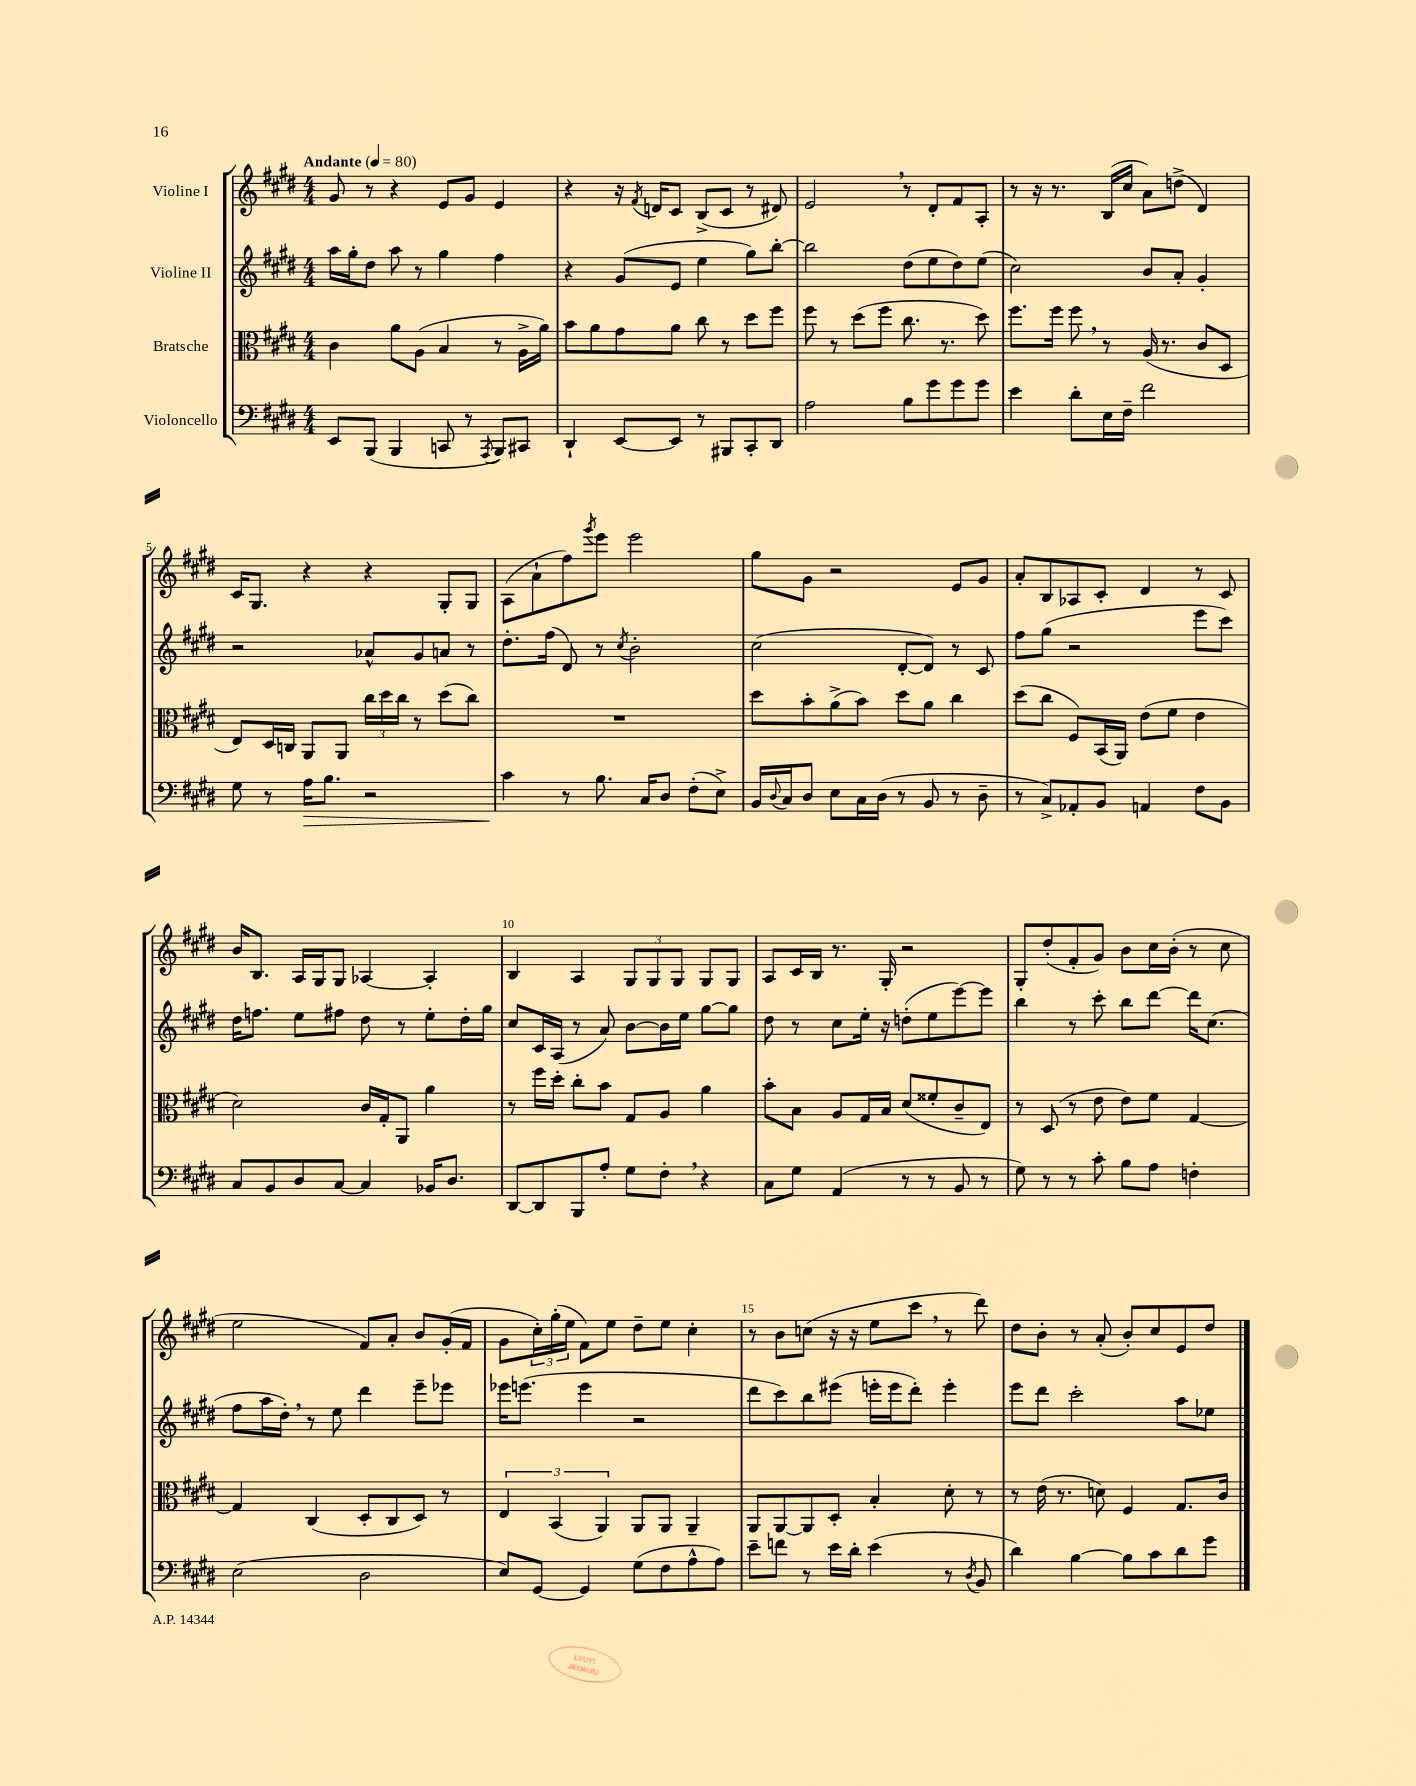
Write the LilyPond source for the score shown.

<<
\new StaffGroup <<
\new Staff = "s0" \with { instrumentName = "Violine I" } {
    \clef treble \key e \major \numericTimeSignature \time 4/4 \tempo "Andante" 4 = 80
    gis'8 r8 r4 e'8 gis'8 e'4 |
    r4 r16 \acciaccatura { fis'8 } d'16 cis'8 b8->( cis'8 r8 dis'8) |
    e'2 \breathe r8 dis'8-. fis'8 a8-. |
    r8 r16 r8. b16( cis''16 a'8) d''8->( dis'4) |
    cis'16 gis8. r4 r4 gis8-. gis8 |
    a8( a'8-! fis''8) \acciaccatura { gis'''8 } e'''8 e'''2 |
    gis''8 gis'8 r2 e'8 gis'8 |
    a'8-. b8 aes8 cis'8-. dis'4 r8 cis'8 |
    b'16 b8. a16 gis16 gis8 aes4~ aes4-. |
    b4 a4 \tuplet 3/2 { gis8 gis8 gis8 } gis8 gis8 |
    a8 cis'16 b16 r8. gis16-. r2 |
    gis8-. dis''8-.( fis'8-. gis'8) b'8 cis''16 b'16-.( r8 cis''8 |
    e''2 fis'8) a'8-. b'8 gis'16-.( fis'16 |
    gis'8 \tuplet 3/2 { cis''16-.) gis''16-.( e''16 } fis'8) e''8 dis''8-- e''8 cis''4-. |
    r8 b'8 c''8( r16 r16 e''8 cis'''8 \breathe r8 dis'''8) |
    dis''8 b'8-. r8 a'8-.( b'8-.) cis''8 e'8 dis''8 \bar "|." |
}
\new Staff = "s1" \with { instrumentName = "Violine II" } {
    \clef treble \key e \major \numericTimeSignature \time 4/4
    a''16 gis''16-. dis''8 a''8 r8 gis''4 fis''4 |
    r4 gis'8( e'8 e''4 gis''8) b''8~-. |
    b''2 dis''8( e''8 dis''8) e''8( |
    cis''2) b'8 a'8-. gis'4-. |
    r2 aes'8-^ gis'8 a'8 r8 |
    dis''8.-. fis''16( dis'8) r8 \acciaccatura { cis''8 } b'2-. |
    cis''2( dis'8~-. dis'8) r8 cis'8 |
    fis''8 gis''8( r2 e'''8 cis'''8) |
    dis''16 f''8. e''8 fis''8 dis''8 r8 e''8-. dis''16-. gis''16 |
    cis''8 cis'16 a16( r8 a'8) b'8~ b'16 e''16 gis''8~ gis''8 |
    dis''8 r8 cis''8 e''16-. r16 d''8-.( e''8 e'''8~) e'''8 |
    b''4 r8 cis'''8-. b''8 dis'''8~ dis'''16 cis''8.( |
    fis''8 a''16 dis''16-.) \breathe r8 e''8 dis'''4 e'''8-- ees'''8 |
    ees'''16 e'''8.( e'''4 r2 |
    dis'''8 cis'''8) b''8 eis'''8( e'''16-. e'''16 dis'''8-.) e'''4-. |
    e'''8 dis'''8 cis'''2-. a''8 ees''8 \bar "|." |
}
\new Staff = "s2" \with { instrumentName = "Bratsche" } {
    \clef alto \key e \major \numericTimeSignature \time 4/4
    cis'4 a'8 a8( b4 r8 a16-> a'16) |
    b'8 a'8 gis'8 a'8 cis''8 r8 dis''8 fis''8 |
    fis''8 r8 dis''8( fis''8 cis''8. r8. dis''8) |
    fis''8. fis''16 fis''8 \breathe r8 a16( r8. cis'8 dis8 |
    e8) dis16 c16 a,8 a,8 \tuplet 3/2 { cis''16 dis''16 cis''16 } r8 dis''8( cis''8) |
    R1 |
    dis''8 b'8-. a'8->( b'8) dis''8 a'8 cis''4 |
    dis''8( cis''8 fis8) b,16( a,16) e'8( fis'8 e'4 |
    dis'2) cis'16 gis16-. a,8 a'4 |
    r8 fis''16 dis''16-. cis''8-. b'8 gis8 a8 a'4 |
    b'8-. b8 a8 gis16 b16 dis'8( fisis'8-. cis'8-- e8) |
    r8 dis8( r8 e'8 e'8) fis'8 gis4~ |
    gis4 cis4( dis8-. cis8 dis8) r8 |
    \tuplet 3/2 { e4 b,4( a,4) } a,8 a,8 a,4-- |
    a,8 a,8~ a,8 dis8-. b4-. dis'8-. r8 |
    r8 e'16( r8. d'8) fis4 gis8. cis'16 \bar "|." |
}
\new Staff = "s3" \with { instrumentName = "Violoncello" } {
    \clef bass \key e \major \numericTimeSignature \time 4/4
    e,8 b,,8( b,,4 c,8 r8 \acciaccatura { a,,8 } b,,8) cis,8 |
    dis,4-! e,8~ e,8 r8 bis,,8 cis,8-. dis,8 |
    a2 b8 gis'8 gis'8 gis'8 |
    e'4 dis'8-. e16 fis16-- fis'2 |
    gis8 r8 a16\> b8. r2 |
    cis'4\! r8 b8. cis16 dis8 fis8-.( e8->) |
    b,16 \appoggiatura { dis8 } cis16 dis8 e8 cis16 dis16( r8 b,8 r8 dis8-- |
    r8 cis8->) aes,8-. b,8 a,4 fis8 b,8 |
    cis8 b,8 dis8 cis8~ cis4 bes,16 dis8. |
    dis,8~ dis,8 b,,8 a8-. gis8 fis8-. \breathe r4 |
    cis8 gis8 a,4( r8 r8 b,8 r8 |
    gis8) r8 r8 cis'8-. b8 a8 f4-. |
    e2( dis2 |
    e8) gis,8~ gis,4 gis8( fis8 a8-^ a8) |
    e'8-- f'8 r8 e'16 dis'16-. e'4( r8 \acciaccatura { dis8 } b,8 |
    dis'4) b4~ b8 cis'8 dis'8 gis'8 \bar "|." |
}
>>
>>
\layout { \context { \Score \override BarNumber.break-visibility = ##(#f #t #t) barNumberVisibility = #(every-nth-bar-number-visible 5) } }
